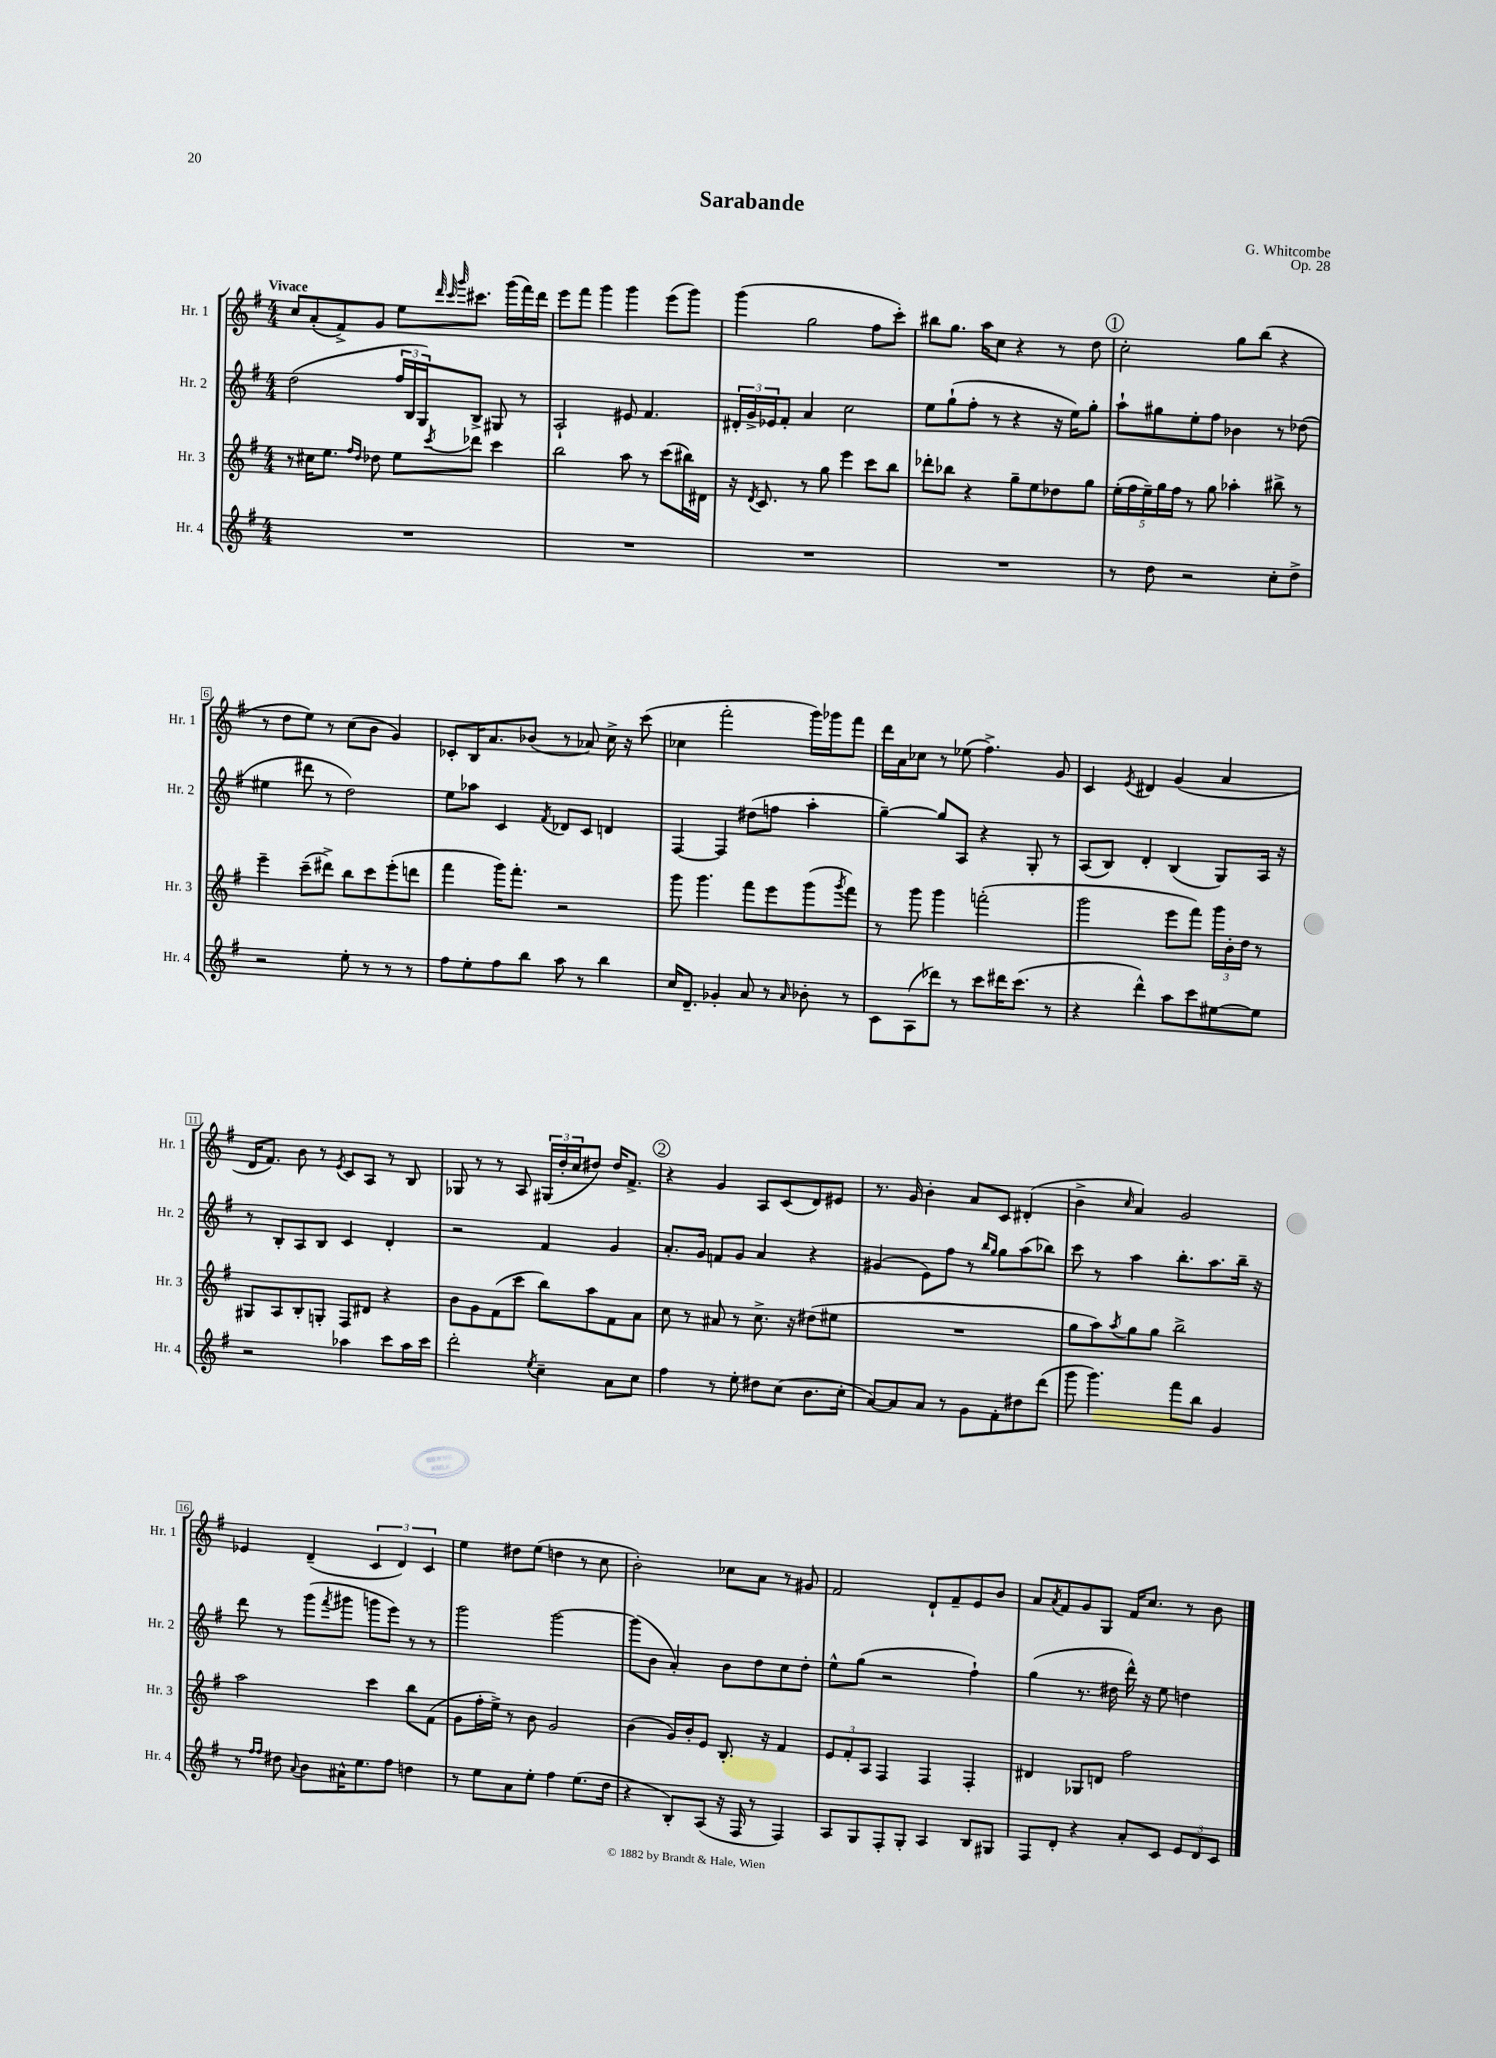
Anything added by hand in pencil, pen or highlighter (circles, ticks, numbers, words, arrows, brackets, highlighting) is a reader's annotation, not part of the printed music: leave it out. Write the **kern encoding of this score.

**kern	**kern	**kern	**kern
*staff4	*staff3	*staff2	*staff1
*clefG2	*clefG2	*clefG2	*clefG2
*k[f#]	*k[f#]	*k[f#]	*k[f#]
*M4/4	*M4/4	*M4/4	*M4/4
1r	8r	(2dd	8cc
.	16cc#	.	(8a'
.	8.ee	.	.
.	.	.	8f#^)
.	16qqff#	.	.
.	16qqdd	.	.
.	8dd-	.	8g
.	8ee	24ff#	8ee
.	.	24B	.
.	.	24G)	.
.	.	.	32qqddd
.	.	.	32qqccc
.	8qccc	.	32qqggg
.	8ddd-	8B^	8.ccc#
.	4ccc	8G#	.
.	.	.	(16ggg
.	.	8r	16fff#)
.	.	.	16ddd
=	=	=	=
1r	2bb	2A`	8eee
.	.	.	8fff#
.	.	.	4ggg
.	8aa	8e#	4ggg
.	8r	4.f#	.
.	(8ccc	.	(8eee
.	16bb#)	.	8ggg)
.	16d#	.	.
=	=	=	=
1r	16r	24d#'	(4ggg
.	.	24g^	.
.	8qd	.	.
.	8.c	.	.
.	.	24e-	.
.	.	8f#'	.
.	8r	4a	2gg
.	8gg	.	.
.	4eee	2cc	.
.	8ccc	.	8ff#
.	8bb	.	8ccc')
=	=	=	=
1r	8ddd-'	8ee	8bb#
.	8bb-	(8gg`	8.gg
.	4r	8ff#'	.
.	.	.	16aa
.	.	8r	8cc
.	8gg~	4r	4r
.	8ee	.	.
.	8dd-	16r	8r
.	.	16ee)	.
.	8gg	8gg'	8dd
=	=	=	=
8r	(20ee'	8aa`	2cc'
.	20ff#	.	.
.	20ee~)	.	.
8dd	.	8gg#	.
.	20gg	.	.
.	20ff#	.	.
2r	8r	8ee'	.
.	8gg	8ff#	.
.	4aa-'	4b-	8gg
.	.	.	(8bb
8cc'	8bb#^	8r	4r
8dd^	8r	(8dd-	.
=	=	=	=
2r	4eee~	4ee#	8r
.	.	.	8dd
.	(8ccc~	8ddd#	8ee)
.	8ddd#^)	8r	8r
8ee'	8bb	2dd)	(8cc
8r	8ccc	.	8b
8r	(8eee'	.	4g)
8r	8ddd	.	.
=	=	=	=
8ff#	4fff#	8ee	8c-'
8ee'	.	8aa-	16B
.	.	.	8.a
8ff#	16ggg)	4c	.
.	8.fff#'	.	.
8bb	.	.	(8b-
.	.	8qf#	.
8aa	2r	8d-	8r
8r	.	8c	8a-)
4bb	.	4d	16cc^
.	.	.	16r
.	.	.	(8ccc
=	=	=	=
16cc	8ggg	[4F#	4cc-
8.d~	.	.	.
.	4.ggg	.	.
4g-'	.	4F#]	2fff#'
8a	8fff#	(8dd#	.
8r	8eee	8ff	.
16qqa	.	.	.
8b-'	(8ggg	4aa'	16ggg)
.	.	.	16ggg-
.	8qggg	.	.
8r	8fff#)	.	8fff#
=	=	=	=
8c	8r	[4gg~)	16ddd
.	.	.	16a
(8A	8ggg	.	8cc-
8ddd-)	4ggg	8gg]	8r
8r	.	8A	(8ee-
8ccc	(2fff'	4r	4.ff#^)
16ddd#	.	.	.
(8.ccc	.	.	.
.	.	8G'	.
8r	.	8r	8g
=	=	=	=
4r	2ggg	(8A	4c
.	.	8B)	.
.	.	.	8qe
4ddd^^)	.	4d'	4d#
8aa	8eee	(4B	(4g
8ccc	8fff#)	.	.
[8ee#	24ggg	8G)	4a
.	24b'	.	.
.	24dd	.	.
8ee#]	8r	16A	.
.	.	16r	.
=	=	=	=
2r	8G#	8r	16d
.	.	.	8.f#)
.	8A	8B'	.
.	8B'	8A	8b
.	8G'	8B	8r
.	.	.	8qe
4aa-	8F#	4c	8c
.	8d#	.	8A
8ccc	4r	4d'	8r
16aa-	.	.	8B
16ccc	.	.	.
=	=	=	=
2ddd'	8b	2r	8G-
.	8g	.	8r
.	(8f#	.	8r
.	8ccc	.	8A
8qee	.	.	.
4cc~	8bb)	4f#	(24G#
.	.	.	24dd'
.	.	.	24cc
.	8aa	.	8dd#)
8a	8f#	4g	16dd#
.	.	.	8.f#^
8cc	8a	.	.
=	=	=	=
4ff#	8cc	8.a'	4r
.	8r	.	.
.	.	16g	.
8r	8a#	8f	4g
8ee'	8r	8g	.
8dd#	8.cc^	4a	8A
(8cc	.	.	(8c
.	16r	.	.
8.b	(8dd#	4r	8d)
.	8ee#	.	8e#
16cc'	.	.	.
=	=	=	=
[8a)	1r	(4g#	8.r
8a]	.	.	.
.	.	.	16g
8a	.	8e)	4b'
8r	.	8ff#	.
8g	.	8r	8a
.	.	16qqbb	.
.	.	16qqgg	.
8f#'	.	8gg	8c
8dd#	.	(8aa	(4d#'
(8ddd	.	8bb-)	.
=	=	=	=
8ggg	8gg	8ccc	4b^
4.ggg)	8aa)	8r	.
.	8qaa	.	16qqcc
.	8gg	4aa	4a)
.	8gg	.	.
8fff#	2bb^	8.bb'	2g
8bb	.	.	.
.	.	8.aa	.
4g	.	.	.
.	.	16bb~	.
.	.	16r	.
=	=	=	=
8r	2aa	8ddd	4e-
16qqff#	.	.	.
16qqff#	.	.	.
8dd#	.	8r	.
8qqa	.	.	.
8b	.	(8ggg	(4d~
.	.	8qfff#	.
16a#^^	.	8ggg#	.
8.ee	.	.	.
.	4ccc	8ggg	6c
8ff#	.	8eee)	.
.	.	.	6d)
4dd	8bb	8r	.
.	.	.	6c
.	(8f#	8r	.
=	=	=	=
8r	8g	2ggg	4ee
8ee	16ff#'	.	.
.	16ee^)	.	.
8a	8r	.	8dd#
8ee'	8b	.	(8ee
4ff#	2g	[2ggg	4dd
(8.ee	.	.	8r
.	.	.	8cc
16dd	.	.	.
=	=	=	=
4r	(4b	(8ggg]	2b')
.	.	8b	.
8B')	16g)	4a')	.
.	16b'	.	.
(8A	8e	.	.
16r	8.B'	8b	8cc-
16F#	.	.	.
8r	.	8dd	8a
.	16r	.	.
4F#)	4f#	8cc	8r
.	.	8dd'	8g#
=	=	=	=
8A	12e	8ee^^	2f#
.	12f#'	.	.
8G	.	(8gg	.
.	12A	.	.
8F#'	4F#	2r	.
8G'	.	.	.
4A	4F#	.	8d`
.	.	.	8f#~
8B	4F#'	4ff#`)	8e
8G#	.	.	8b
=	=	=	=
8F#	4d#	(4gg	8a
.	.	.	8qa
8d'	.	.	8f#
4r	8G-	8.r	8g
.	8d	.	8G
.	.	16dd#	.
8a'	2ff#	16ddd^^)	16f#
.	.	16r	8.cc
8c	.	8ee	.
12e	.	4dd	8r
12d	.	.	.
.	.	.	8b
12c	.	.	.
==	==	==	==
*-	*-	*-	*-
